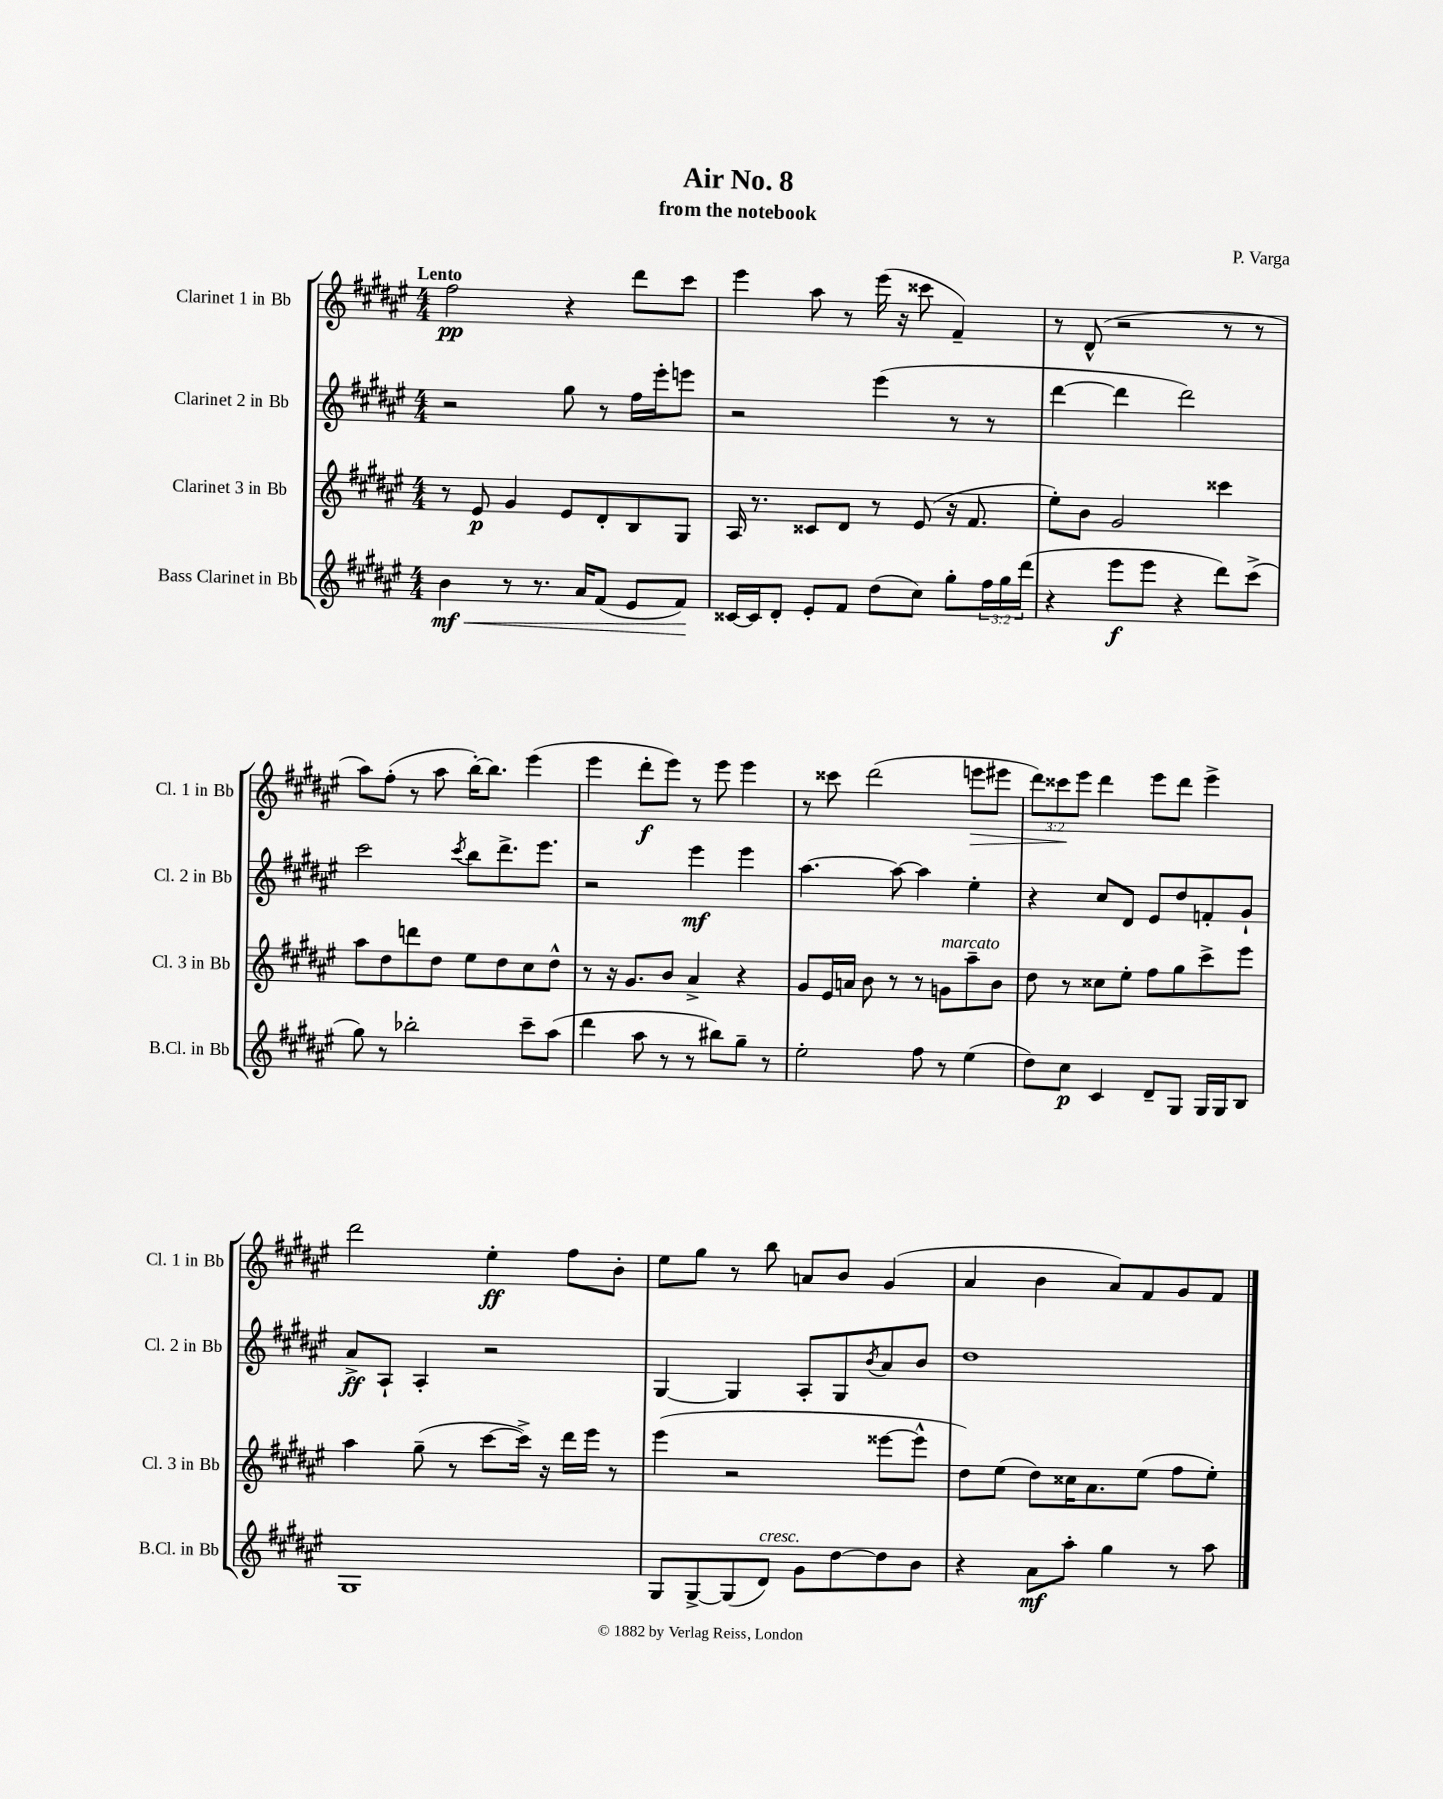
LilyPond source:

\header { title = "Air No. 8" composer = "P. Varga" subtitle = "from the notebook" }
<<
\new StaffGroup <<
\new Staff = "s0" \with { instrumentName = "Clarinet 1 in Bb" shortInstrumentName = "Cl. 1 in Bb" } {
    \clef treble \key fis \major \numericTimeSignature \time 4/4 \override Staff.TupletNumber.text = #tuplet-number::calc-fraction-text \tempo "Lento"
    fis''2\pp r4 dis'''8 cis'''8 |
    eis'''4 ais''8 r8 eis'''16( r16 cisis'''8 fis'4--) |
    r8 dis'8-^( r2 r8 r8 |
    ais''8) fis''8-.( r8 ais''8 b''16~-.) b''8. eis'''4( |
    eis'''4 dis'''8-.\f eis'''8) r8 eis'''8 eis'''4 |
    r8 cisis'''8 dis'''2( e'''8\> eis'''8 |
    \tuplet 3/2 { dis'''8) cisis'''8\! eis'''8 } dis'''4 eis'''8 dis'''8 eis'''4-> |
    dis'''2 eis''4-.\ff fis''8 b'8-. |
    eis''8 gis''8 r8 b''8 a'8 b'8 gis'4( |
    ais'4 b'4 ais'8) fis'8 gis'8 fis'8 \bar "|." |
}
\new Staff = "s1" \with { instrumentName = "Clarinet 2 in Bb" shortInstrumentName = "Cl. 2 in Bb" } {
    \clef treble \key fis \major \numericTimeSignature \time 4/4
    r2 gis''8 r8 fis''16 eis'''16-. e'''8 |
    r2 eis'''4( r8 r8 |
    dis'''4~ dis'''4 dis'''2) |
    cis'''2 \acciaccatura { cis'''8 } b''8 dis'''8.-> eis'''8. |
    r2 eis'''4\mf eis'''4 |
    ais''4.~ ais''8~ ais''4 eis''4-. |
    r4 cis''8 dis'8 eis'8 dis''8 f'8-. gis'8-! |
    ais'8->\ff ais8-! ais4-. r2 |
    gis4~ gis4 ais8-. gis8 \acciaccatura { b'8 } ais'8 b'8 |
    dis''1 \bar "|." |
}
\new Staff = "s2" \with { instrumentName = "Clarinet 3 in Bb" shortInstrumentName = "Cl. 3 in Bb" } {
    \clef treble \key fis \major \numericTimeSignature \time 4/4
    r8 eis'8\p gis'4 eis'8 dis'8-. b8 gis8 |
    ais16 r8. cisis'8 dis'8 r8 eis'8( r16 fis'8. |
    eis''8-.) b'8 gis'2 cisis'''4 |
    ais''8 dis''8 d'''8 dis''8 eis''8 dis''8 cis''8 dis''8-^ |
    r8 r16 gis'8. b'8 ais'4-> r4 |
    gis'8 eis'16 a'16 b'8 r8 r8 g'8^\markup { \italic "marcato" } ais''8-- b'8 |
    dis''8 r8 cisis''8 eis''8-. fis''8 gis''8 cis'''8-> eis'''8 |
    ais''4 gis''8--( r8 cis'''8~ cis'''16->) r16 dis'''16 eis'''16 r8 |
    eis'''4( r2 eisis'''8~ eisis'''8-^ |
    dis''8) eis''8( dis''8) cisis''16 ais'8. eis''8( fis''8 eis''8-.) \bar "|." |
}
\new Staff = "s3" \with { instrumentName = "Bass Clarinet in Bb" shortInstrumentName = "B.Cl. in Bb" } {
    \clef treble \key fis \major \numericTimeSignature \time 4/4 \override Staff.TupletNumber.text = #tuplet-number::calc-fraction-text
    b'4\mf\< r8 r8. ais'16 fis'8( eis'8 fis'8\!) |
    cisis'16~ cisis'16 dis'8-. eis'8-. fis'8 dis''8( cis''8) gis''8-. \tuplet 3/2 { fis''16 gis''16 dis'''16( } |
    r4 eis'''8\f eis'''8 r4 dis'''8) cis'''8->( |
    gis''8) r8 bes''2-. cis'''8-- ais''8( |
    dis'''4 ais''8 r8 r8 bis''8) gis''8-- r8 |
    eis''2-. fis''8 r8 eis''4( |
    dis''8) cis''8\p cis'4 dis'8-- gis8 gis16 gis16 b8 |
    gis1 |
    gis8 gis8~-> gis8( dis'8^\markup { \italic "cresc." }) gis'8 dis''8~ dis''8 b'8 |
    r4 ais'8\mf ais''8-. gis''4 r8 ais''8 \bar "|." |
}
>>
>>
\layout { \context { \Score \remove "Bar_number_engraver" } }
